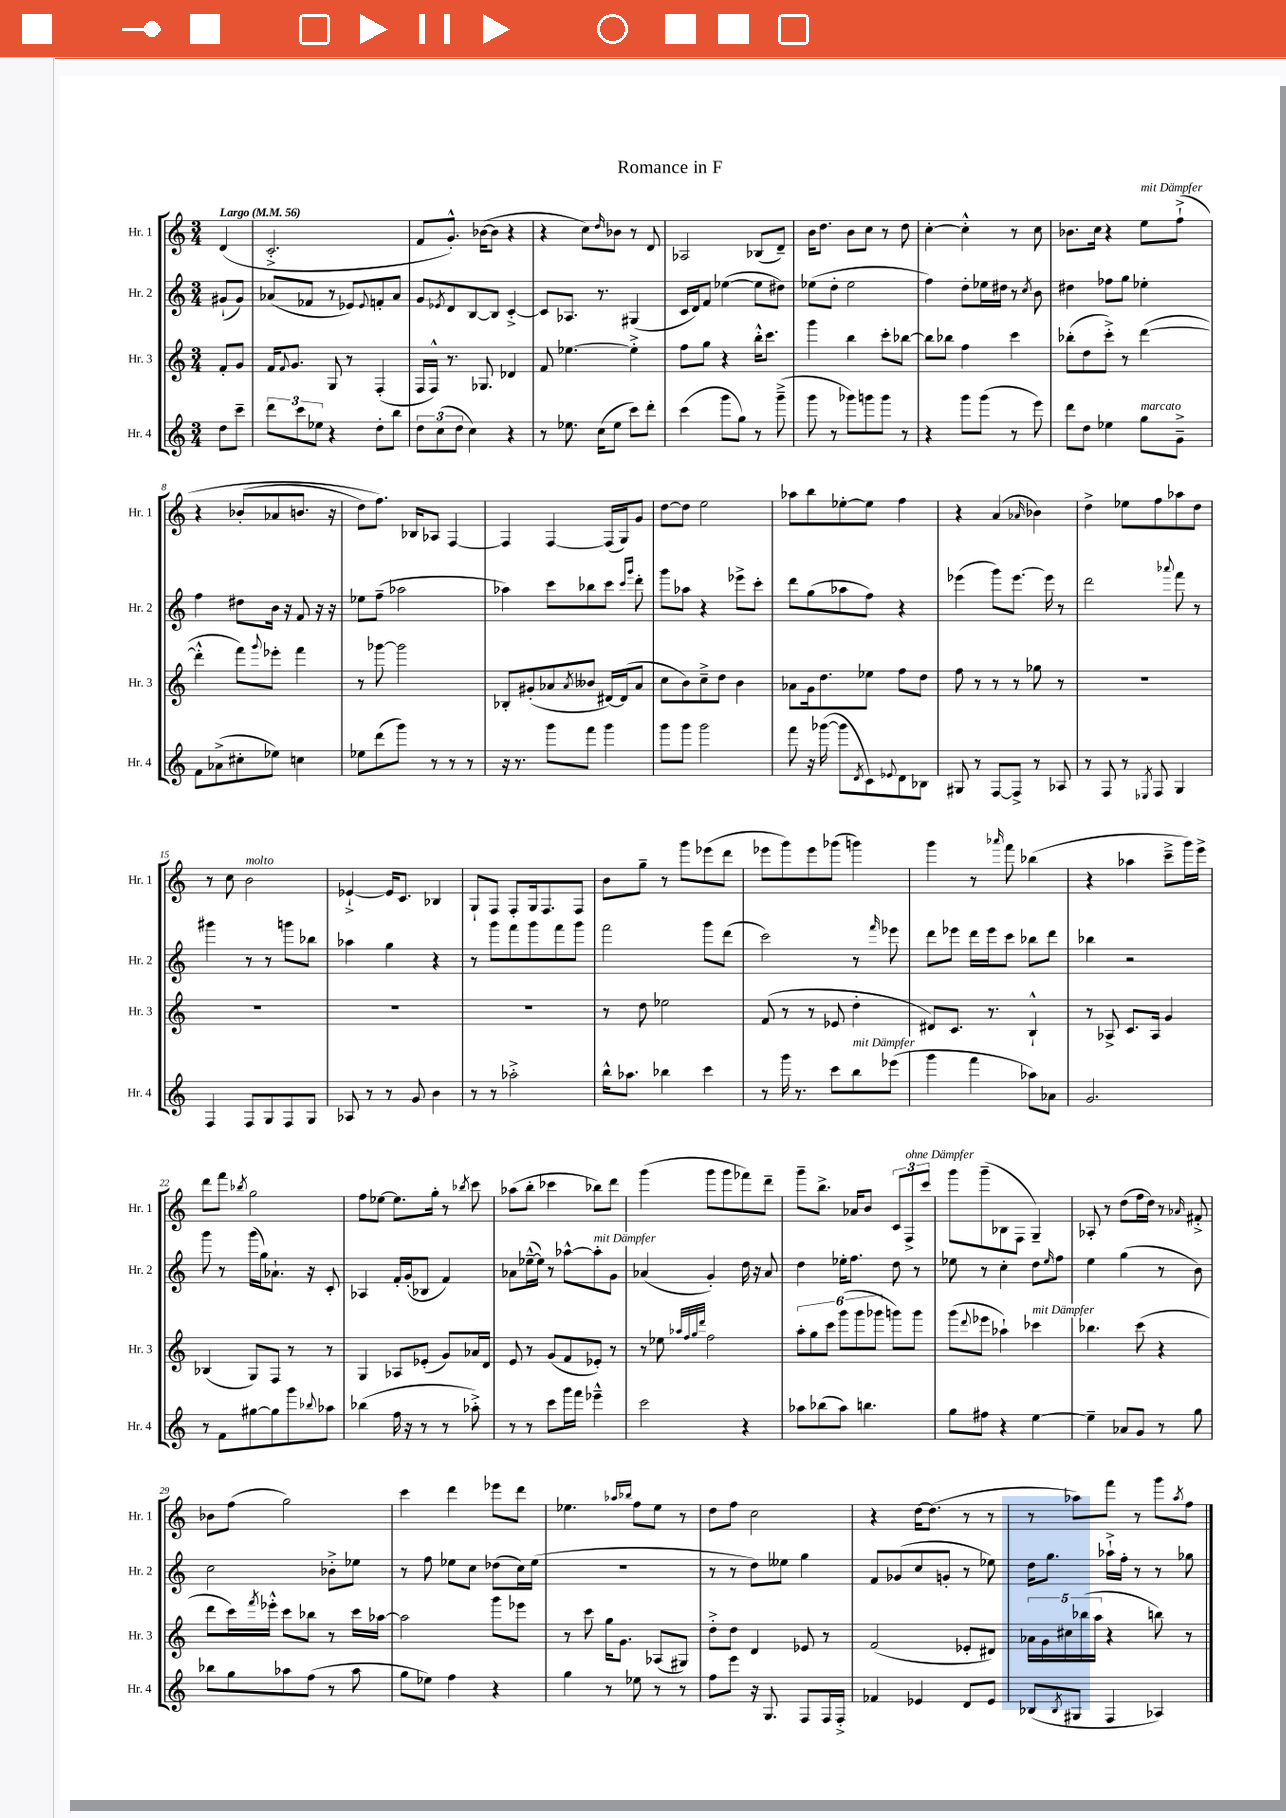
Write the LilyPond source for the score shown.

\header { title = "Romance in F" }
<<
\new StaffGroup <<
\new Staff = "s0" \with { instrumentName = "Hr. 1" shortInstrumentName = "Hr. 1" } {
    \clef treble \key c \major \numericTimeSignature \time 3/4 \partial 4 \tempo "Largo" 4 = 56
    d'4( |
    c'2.-.-> |
    f'8 g'8.-.-^) bes'16~( bes'8 r4 |
    r4 c''8) \grace { d''16 } bes'8 r8 d'8 |
    aes2 bes8( d'8--) |
    b'16 d''8. b'8 c''8 r8 d''8 |
    c''4~-. c''4-.-^ r8 c''8 |
    bes'8. c''16 r4 e''8^\markup { \italic "mit Dämpfer" } f''8-!->\( |
    r4 bes'8-.( aes'8 b'8. r16 |
    d''8) f''8.\) bes16 aes8 f4~ |
    f4 f4~ f16( g16) g'8 |
    d''8~ d''8 e''2 |
    aes''8 b''8 ees''8~-. ees''8 f''4 |
    r4 a'4( \grace { aes'16 } bes'4) |
    d''4-> ees''8 f''8 aes''8 d''8 |
    r8 c''8 b'2^\markup { \italic "molto" } |
    ees'4~-!-> ees'16 c'8. bes4 |
    g8-! f8 f8-. g16 f8. f8 |
    b'8 g''8-- r8 g'''8 ees'''8( d'''8 |
    ees'''8 g'''8) ees'''8 ges'''8( g'''4) |
    g'''4 r8 \grace { aes'''16 } f'''8 bes''4( |
    r4 aes''4 c'''8---> g'''16) e'''16-> |
    d'''8 f'''8 \acciaccatura { bes''8 } g''2 |
    f''8 ees''8~ ees''8. g''16-. r8 \acciaccatura { bes''8 } c'''8 |
    aes''8( b''8-. ces'''4 bes''8) d'''8 |
    g'''4( g'''8 g'''8 fes'''8) d'''8-- |
    g'''8-- b''8.-> aes'16 b'8 \tuplet 3/2 { c'8 f8->^\markup { \italic "ohne Dämpfer" } c'''8 } |
    g'''8 g'''8--( bes8 f8 g4--) |
    aes8-. r8 d''8( f''16 d''16) r8 \grace { aes'16 } fis'8-.-> |
    bes'8 f''8( g''2) |
    c'''4 d'''4 ees'''8 d'''8 |
    ees''4. \grace { aes''16 bes''16 } f''8 ees''8 r8 |
    d''8 f''8 c''2 |
    r4 d''16~ d''8.( r8 r8 |
    r8 aes''8) f'''8 r8 g'''8 \acciaccatura { aes''8 } f''8 \bar "|." |
}
\new Staff = "s1" \with { instrumentName = "Hr. 2" shortInstrumentName = "Hr. 2" } {
    \clef treble \key c \major \numericTimeSignature \time 3/4 \partial 4
    gis'8-!( gis'8) |
    aes'8( fes'8 r8 ees'8) \appoggiatura { ees'8 } f'8-. aes'8 |
    g'8 \acciaccatura { ees'8 } d'8 b8~ b8 c'4~-.-> |
    c'8 aes8. r8. gis4( |
    c'16 d'16) f'8 ees''4~( ees''8 dis''8) |
    ees''8( d''8-. ees''2 |
    f''4) d''8-. ees''16 dis''16 r8 \acciaccatura { c''8 } b'8 |
    dis''4 fes''8 g''8 ees''4-. |
    f''4 dis''8 b'16 r16 f'8 r16 r16 |
    ees''8 f''8--( aes''2 |
    aes''4) c'''8 bes''8 c'''8 \grace { c'''16 g'''16 } d'''8-. |
    g'''8 aes''8 r4 ees'''8-> c'''8-. |
    d'''8 g''8( aes''8 f''8) r4 |
    ees'''4( g'''8) ees'''8.~ ees'''16 r8 |
    d'''2 \appoggiatura { aes'''8 } f'''8 r8 |
    gis'''4 r8 r8 g'''8 bes''8 |
    aes''4 g''4 r4 |
    r8 g'''8 f'''8 g'''8 f'''8 g'''8 |
    f'''2 g'''8 d'''8( |
    c'''2) r8 \grace { f'''16 } ees'''8 |
    d'''8 ees'''8 d'''16 ees'''16 c'''8 bes''8 d'''8 |
    bes''4 r2 |
    g'''8 r8 g'''16( g''16) aes'8.-! r16 c'8-. |
    aes4 f'16-. g'16-.( bes8 f'4) |
    aes'8 ees''16~---^( ees''16) r8 aes''8~-^ aes''8-.^\markup { \italic "mit Dämpfer" } g'8 |
    aes'4( g'4-.) d''16 r16 aes'8 |
    d''4 ees''16-. f''8. d''8 r8 |
    ees''8 r8 c''4-. d''8 \grace { ees''16 } f''8 |
    e''4 g''4( r8 b'8) |
    c''2 bes'8-.-> ees''8 |
    r8 f''8 ees''8 c''8 des''8( c''16) ees''16( |
    R2. |
    r8 r8 d''8) eeses''8 g''4 |
    f'8 ges'8( c''8 g'8-. r8 ees''8) |
    d''16 g''8. aes''16-!-> f''16-. r8 r8 ges''8 \bar "|." |
}
\new Staff = "s2" \with { instrumentName = "Hr. 3" shortInstrumentName = "Hr. 3" } {
    \clef treble \key c \major \numericTimeSignature \time 3/4 \partial 4
    f'8-. g'8 |
    f'16 \appoggiatura { f'8 } g'8. g8 r8 f4-.( |
    f16 f16-^) r8. ges8. des'4 |
    f'8 ees''4.~ ees''4-.-> |
    f''8 g''8 r4 b''16-.-^ c'''8. |
    g'''4 b''4 c'''8-. bes''8~ |
    bes''8 bes''8 f''4 c'''4 |
    bes''8-.( d''8 c'''8-.->) r8 d'''4~( |
    d'''4-.-^ f'''8) \appoggiatura { g'''8 } ees'''8-. f'''4 |
    r8 ges'''8~ ges'''2 |
    bes8-. gis'8-.( aes'8 \acciaccatura { aes'8 } beses'8 dis'16~) dis'16( aes'8 |
    c''8 b'8) c''8---> d''8 b'4 |
    aes'8 g'16 d''8. ees''8 f''8 d''8 |
    f''8 r8 r8 r8 ges''8 r8 |
    R2. |
    R2. |
    R2. |
    R2. |
    r8 d''8 ees''2 |
    f'8( r8 r8 ees'8 d''4-. |
    dis'8) c'8. r8. b4-!-^ |
    r8 aes8-> c'8. aes16 g'4 |
    bes4( g8) f8 r8 r8 |
    g4 aes8 ees'8-.( g'8) aes'16 d'16 |
    e'8 r8 g'8( f'8 ees'8-.) r8 |
    r8 ees''8 \grace { aes''32 f''32 g''32 d'''32 } f''2 |
    \tuplet 6/4 { a''8-. g''8 c'''8 g'''8( g'''8 ges'''8 } g'''8) g'''8 |
    g'''8( \appoggiatura { d'''8 } ees'''8 aes''4-!) ces'''4^\markup { \italic "mit Dämpfer" } |
    bes''4. c'''8( r4 |
    d'''8 c'''16) \acciaccatura { f'''8 } ees'''16-.-^ c'''8 bes''8 r8 c'''16 aes''16~ |
    aes''2 g'''8 ees'''8 |
    r8 c'''8 g''16 g'8. aes8( gis8) |
    d''8-.-> d''8 d'4 ees'8 r8 |
    f'2( ees'8-. dis'8) |
    \tuplet 5/4 { aes'16 g'16 cis''16 bes''16( a''16 } r4 b''8) r8 \bar "|." |
}
\new Staff = "s3" \with { instrumentName = "Hr. 4" shortInstrumentName = "Hr. 4" } {
    \clef treble \key c \major \numericTimeSignature \time 3/4 \partial 4
    d''8 c'''8-- |
    \tuplet 3/2 { d'''8 c'''8 ees''8 } r4 d''8-. b''8 |
    \tuplet 3/2 { d''8 c''8( d''8 } c''4) r4 |
    r8 ees''8. c''16( ees''8 c'''8) d'''8-. |
    c'''4( g'''8 g''8) r8 g'''8--->( |
    g'''8 r8 ges'''8) g'''8 g'''8 r8 |
    r4 g'''8 g'''8( r8 e'''8) |
    d'''8 d''8 ees''4 g''8^\markup { \italic "marcato" } g'8---> |
    f'8 aes'8->( cis''8-. ees''8) c''4 |
    ees''8 d'''8( g'''8) r8 r8 r8 |
    r16 r8. g'''8 f'''8 g'''4 |
    g'''8 g'''8 g'''2 |
    f'''8 r16 ges'''16~( ges'''8 \acciaccatura { d'8 } c'8) \appoggiatura { ees'8 } d'8 bes8 |
    gis8 r8 f8~ f8-> r8 aes8 |
    r8 f8 r8 \acciaccatura { ees8 } f8 g4 |
    f4 f8 g8 f8 g8 |
    aes8 r8 r8 g'8 b'4 |
    r8 r8 aes''2-.-> |
    b''16-^ aes''8. bes''4 c'''4 |
    r8 g'''16 r8. c'''8 b''8^\markup { \italic "mit Dämpfer" } ees'''8( |
    g'''4 f'''4 aes''8) aes'8 |
    g'2. |
    r8 f'8 gis''8~ gis''8 g'''8 \appoggiatura { bes''8 } aes''8 |
    bes''4( f''16 r16 r8 r8 aes''8-.->) |
    r8 r8 c'''8 g'''16 f'''16 ees'''4---^ |
    c'''2 r4 |
    aes''8 bes''8( aes''8) b''4. |
    g''8 fis''8 r4 e''4~ |
    e''4-- aes'8 g'8 r8 g''8 |
    bes''8 g''8 aes''8 f''8( r8 aes''8 |
    g''8 ees''8) f''4 r4 |
    g''4 r8 ees''8 r8 r8 |
    f''8 e'''8 r16 g8. f8 f16 f16-.-> |
    fes'4 ees'4 d'8 ees'8 |
    bes8( \acciaccatura { bes8 } gis8 f4 aes4) \bar "|." |
}
>>
>>
